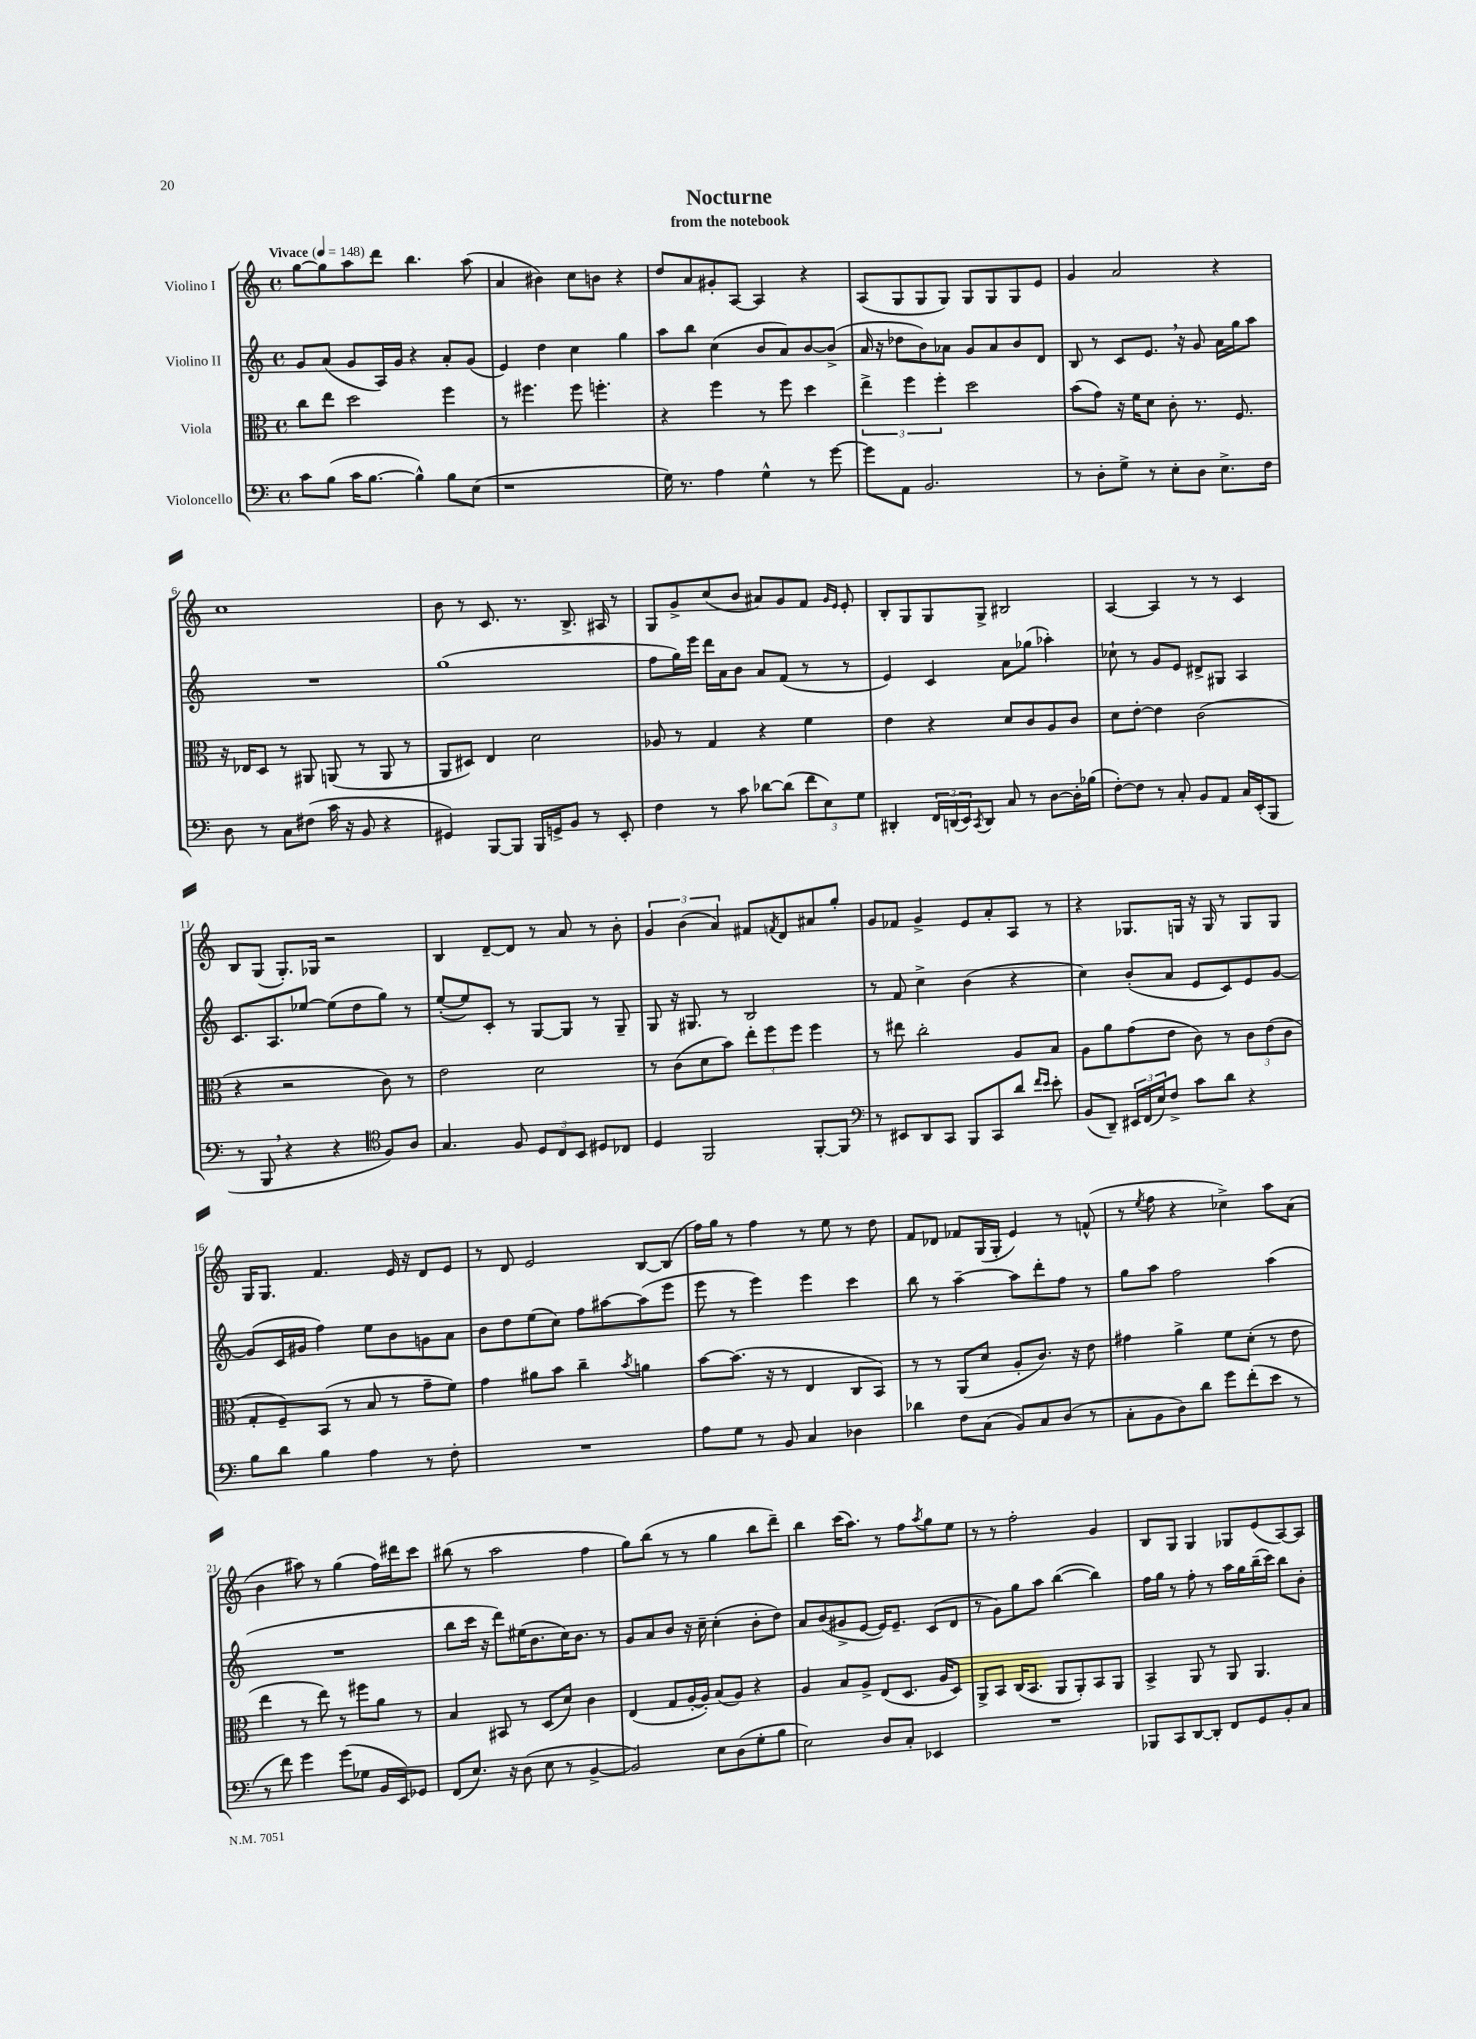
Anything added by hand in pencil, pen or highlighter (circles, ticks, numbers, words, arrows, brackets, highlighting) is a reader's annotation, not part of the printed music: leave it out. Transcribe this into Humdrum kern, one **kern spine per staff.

**kern	**kern	**kern	**kern
*staff4	*staff3	*staff2	*staff1
*clefF4	*clefC3	*clefG2	*clefG2
*k[]	*k[]	*k[]	*k[]
*M4/4	*M4/4	*M4/4	*M4/4
*met(c)	*met(c)	*met(c)	*met(c)
*MM148	*MM148	*MM148	*MM148
8c	8cc	8g	[8gg
(8B	8ee	(8a	8gg]
16c	2dd	8g	8aa
[8.B	.	.	.
.	.	16A)	8ddd
.	.	16g	.
4B^^])	.	4r	4.bb
8B	4ff	8a'	.
(8E	.	(8g	(8aa
=	=	=	=
1r	8r	4e)	4a
.	4.ff#	.	.
.	.	4dd	4b#)
.	8ff#	4cc	8cc
.	4.ff'	.	8b
.	.	4gg	4r
=	=	=	=
16G)	4r	8aa	8dd
8.r	.	.	.
.	.	8bb	8a
4A	4ff	(4cc	8g#'
.	.	.	[8A
4G^^	8r	8b	4A]
.	8ff	8a)	.
8r	4dd	[8b	4r
[8g	.	(8b^]	.
=	=	=	=
8g]	6ee^	16a	(8A
.	.	16r	.
8AA	.	8dd-	8G
.	6ff	.	.
2.BB	.	8b)	8G
.	6ff'	.	.
.	.	8a-	8G)
.	2dd	8g	8G
.	.	8a-	8G
.	.	8b	8G
.	.	8d	8e
=	=	=	=
8r	(8b	8B	4g
8D'	8g)	8r	.
8G^	16r	8c	2a
.	16f	.	.
8r	8d	8.e	.
8E'	8c'	.	.
.	.	16r	.
8D	8.r	8g	.
8.E^	.	16a	4r
.	8.F	16gg	.
.	.	8aa	.
16F	.	.	.
=	=	=	=
8D	16r	1r	1cc
.	16E-	.	.
8r	8D	.	.
8C	8r	.	.
(8F#	8AA#	.	.
16c	(8AA	.	.
16r	.	.	.
8BB	8r	.	.
4r	8AA	.	.
.	8r	.	.
=	=	=	=
4GG#)	8AA	(1gg	8b
.	8D#)	.	8r
[8BBB	4E	.	8.c
8BBB]	.	.	.
.	.	.	8.r
16BBB	2d	.	.
16GG^	.	.	.
8BB	.	.	8.B^
8r	.	.	.
.	.	.	16A#
8EE'	.	.	8r
=	=	=	=
4F	8A-	8ff	8G
.	8r	16gg)	8g^
.	.	16eee	.
8r	4G	16ddd	(8cc
.	.	16a	.
8c	.	8b	8b
[8d-	4r	8a	8a#)
(8d-]	.	(8f	8g
12f	4f	8r	8f
12E)	.	.	.
.	.	.	16qqg
.	.	.	16qqe
.	.	8r	8e'
12G	.	.	.
=	=	=	=
4DD#'	4e	4e)	8B'
.	.	.	8G
24FF	4r	4c	8G
(24DD	.	.	.
24EE)	.	.	.
8qCC	.	.	.
8DD	.	.	8G^
8C	8d	8a	2B#
8r	8c	(8gg-	.
[8D	8A	4aa-')	.
16D']	8c	.	.
(16B-	.	.	.
=	=	=	=
[8F')	8d	8cc-`	[4A
8F]	[8e'	8r	.
8r	4e]	8g	4A]
8C'	.	8e	.
8BB	(2c	8d#^	8r
8AA	.	8G#	8r
16C	.	4A	4c
(16EE'	.	.	.
8BBB	.	.	.
=	=	=	=
8r	4r	8.c	8B
8BBB	.	.	(8G
.	.	8.A	.
4r	2r	.	8.G')
.	.	[8ee-	.
.	.	.	16G-
4r	.	(8ee-]	2r
.	.	8dd	.
*clefC4	*	*	*
8F)	8c)	8gg)	.
8A	8r	8r	.
=	=	=	=
4.G	2e	([8ee'	4B
.	.	8ee])	.
.	.	8c'	[8d~
8F	.	8r	8d]
12D	2d	[8G	8r
12C	.	.	.
.	.	8G]	8a
12BB	.	.	.
8D#	.	8r	8r
8C-	.	8G~	8b'
=	=	=	=
4D	8r	8G	6g
.	(8c	16r	.
.	.	.	(6b
.	.	8.G#	.
2FF	8d	.	.
.	.	.	6a)
.	8b)	8r	.
.	12ee'	2B	8f#
.	12ff	.	.
.	.	.	8qf
.	.	.	8d
.	12ff	.	.
[8FF'	4ff	.	8a#
8FF]	.	.	8gg'
=	=	=	=
*clefF4	*	*	*
8r	8r	8r	8g
8EE#	8ee#	8f	8f-
8DD	2cc'	4cc^	4g^
8CC	.	.	.
8BBB	.	(4b	8e
8CC	.	.	8a'
8d	8A	4r	8A
16qqf	.	.	.
16qqe	.	.	.
8e'	8B	.	8r
=	=	=	=
(8BB	8A	4cc)	4r
8DD~)	8a	.	.
24EE#	(8g	(8b'	8.G-
(24FF	.	.	.
24E)	.	.	.
8F^	8e	8a	.
.	.	.	16G
8c	8c)	8e	16r
.	.	.	16G
8d	8r	8c)	8r
4r	12c	8e	8G
.	(12e	.	.
.	.	[8g	8G
.	12c	.	.
=	=	=	=
8B	8G'	(8g]	16G
.	.	.	8.G
8d	8F~)	16c	.
.	.	16g#	.
4B	(8BB	4ff)	4.f
.	8r	.	.
4A	8B	8ee	.
.	8r	8b	16e
.	.	.	16r
8r	8g~	8g	8d
8F'	8f)	8a	8e
=	=	=	=
1r	4g	8b	8r
.	.	8dd	8d
.	8a#	(8ee	2e
.	8b	8cc)	.
.	4cc~	8ff	.
.	.	[8aa#	.
.	8qb	.	.
.	4a	(8aa#]	[8B
.	.	8eee	(8B]
=	=	=	=
8A	[8b	8eee	16ff)
.	.	.	16gg
8G	(8.b]	8r	8r
8r	.	4eee)	4ff
.	16r	.	.
8BB	8r	.	.
4C	4E	4eee	8r
.	.	.	8ee
4D-	8C	4ccc	8r
.	8BB)	.	8dd
=	=	=	=
4d-	8r	8bb	8f
.	8r	8r	8d-
8F	(8AA	[4aa~	8f-
(8C	8d	.	(16G
.	.	.	16G'
8BB)	8A'	8aa]	4e)
8C	8.c)	8ddd'	.
(8D	.	8ff	8r
.	16r	.	.
8r	8e	8r	(8f^^
=	=	=	=
8C'	4g#	8gg	8r
.	.	.	8qee
8BB	.	8aa	8ff
8D)	4a^	2ff	4r
8d	.	.	.
8g	8f	.	4cc-^)
(8f'	(8d'	.	.
8e	8r	(4aa	8aa
8r	8e	.	(8a
=	=	=	=
8r	4ee	1r	4b
8f)	.	.	.
4g	8r	.	8aa#)
.	8ee)	.	8r
(8g	8r	.	(4gg
8G-	8ff#	.	.
16BB	8a	.	16ff)
16EE)	.	.	16ddd#
8GG-	8r	.	8ccc
=	=	=	=
(8FF	4B	8bb	(8bb#
8.E)	.	16ccc	8r
.	.	16r	.
.	8BB#	8ddd)	2aa
16r	.	.	.
(8D	8r	(16ee#	.
.	.	8.b	.
8E	(8D	.	.
8r	8d)	16cc)	.
.	.	8.b	.
[4BB^	4c	.	4ff
.	.	8r	.
=	=	=	=
2BB])	(4E	8g	8gg)
.	.	8a	(8bb
.	8G	8b	8r
.	[16A'	16r	8r
.	16A'])	16cc~	.
8E	(8B	(4cc'	4gg
(8D	8A)	.	.
8G'	4r	8b'	8bb
8B	.	8dd)	8ddd~)
=	=	=	=
2E)	4A	8a	4bb
.	.	(8b	.
.	8B	8g#^	(16ccc
.	.	.	8.aa)
.	8A^	[8e	.
8D	(8E	16e])	8r
.	.	8.e~	.
8C'	8.D	.	8ff
.	.	.	8qaa
4EE-	.	(8c	8gg
.	16A	.	.
.	8D)	8d	8ee
=	=	=	=
1r	8AA^	8r	8r
.	8BB	8g)	8r
.	(16C	8gg	2ff'
.	8.BB	.	.
.	.	8aa	.
.	8AA	([4bb	.
.	8AA')	.	.
.	8BB	4bb])	4g
.	8AA	.	.
=	=	=	=
8BBB-	4BB^	16ff	8B
.	.	16gg	.
8CC	.	8r	8G
[8DD	8AA	8ff'	4G
8DD']	8r	8r	.
8FF	8AA	16aa	8G-
.	.	16gg	.
8GG	4.AA	(16bb~	(8e
.	.	16ccc)	.
8BB'	.	8bb	[8A)
8C	.	8b'	8A]
==	==	==	==
*-	*-	*-	*-
